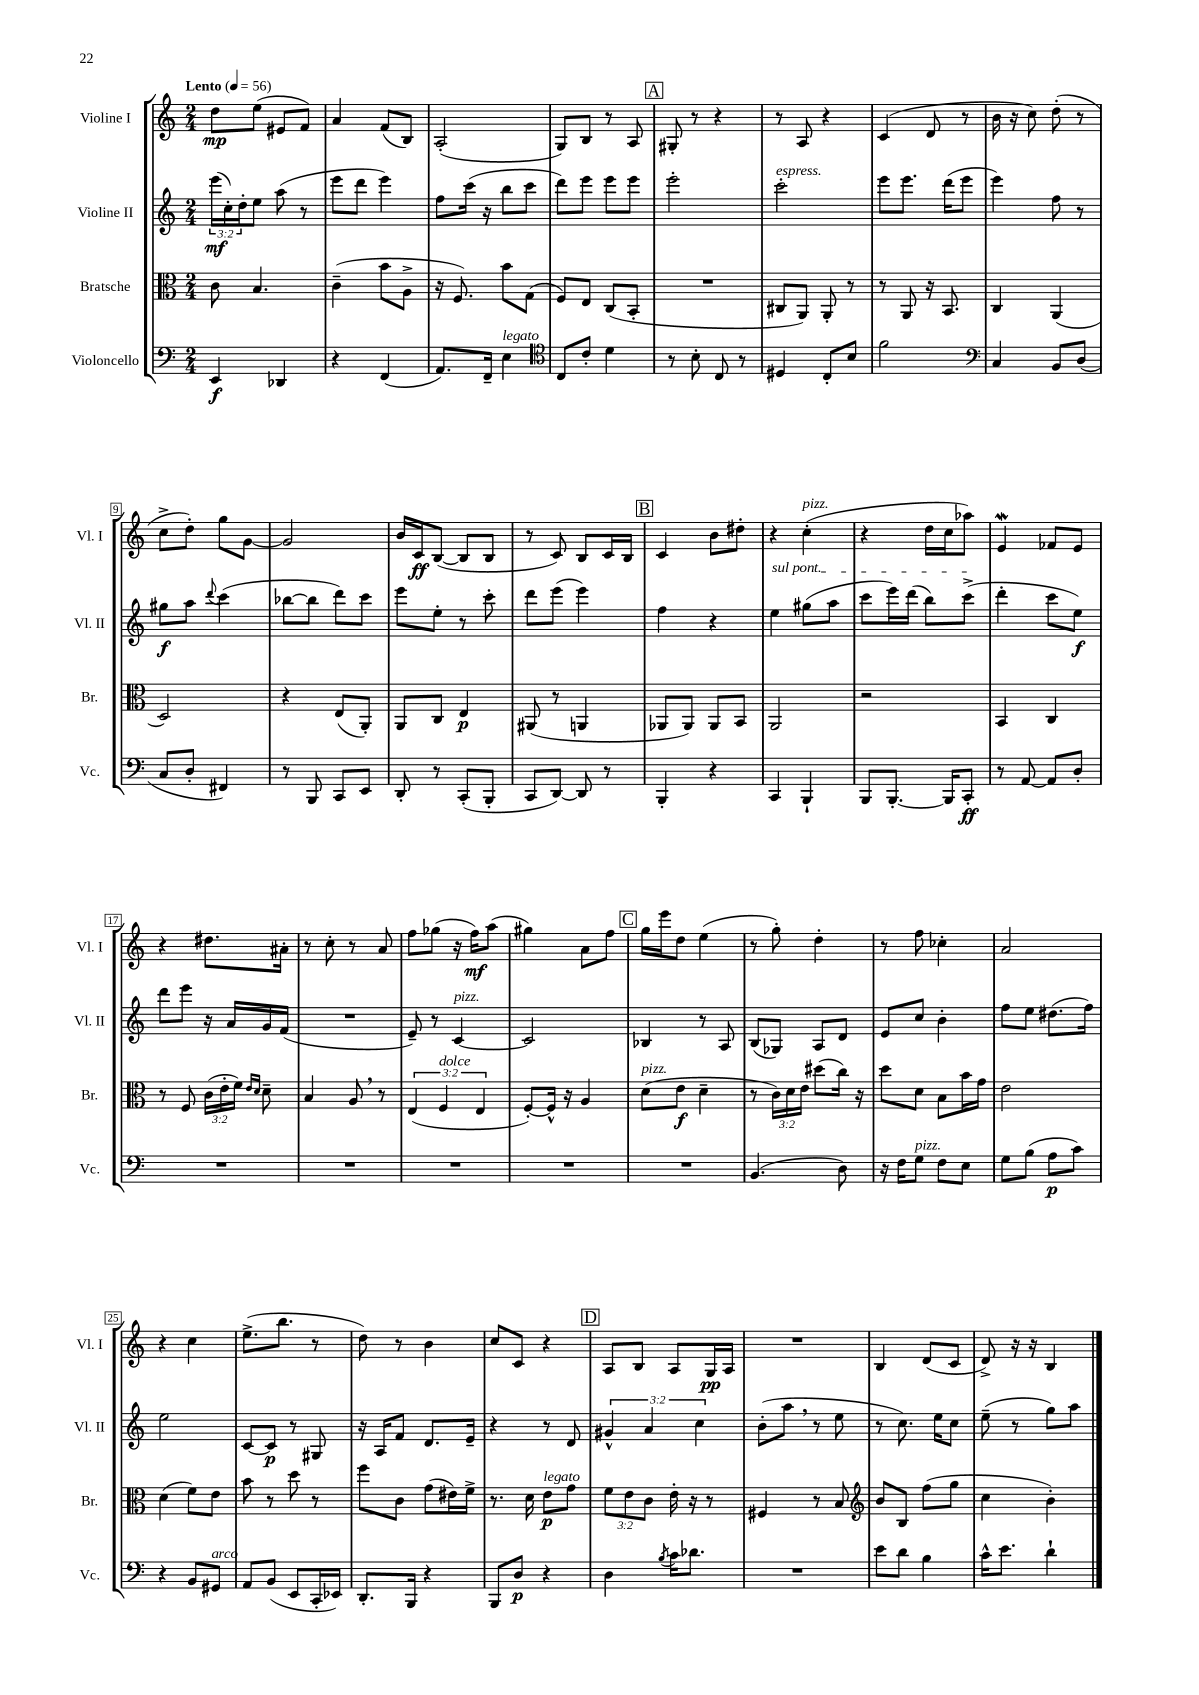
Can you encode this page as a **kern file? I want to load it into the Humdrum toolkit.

**kern	**kern	**kern	**kern
*staff4	*staff3	*staff2	*staff1
*clefF4	*clefC3	*clefG2	*clefG2
*k[]	*k[]	*k[]	*k[]
*M2/4	*M2/4	*M2/4	*M2/4
*MM56	*MM56	*MM56	*MM56
4EE	8c	(24eee	8dd
.	.	24cc')	.
.	.	24dd'	.
.	4.B	8ee	(8ee
4DD-	.	(8aa	8e#
.	.	8r	8f)
=	=	=	=
4r	(4c~	8eee	4a
.	.	8ddd	.
(4FF	8b	4eee)	(8f
.	8A^	.	8B)
=	=	=	=
8.AA)	16r	8ff	(2A'
.	8.F)	.	.
.	.	(16ccc	.
16FF~	.	16r	.
4E	8b	8bb	.
.	(8G	8ccc	.
=	=	=	=
*clefC4	*	*	*
8C	8F)	8ddd)	8G)
8c'	8E	8eee	8B
4d	(8C	8eee	8r
.	8BB'	8eee	8A
=	=	=	=
8r	2r	2eee'	8G#'
8B'	.	.	8r
8C	.	.	4r
8r	.	.	.
=	=	=	=
4D#	8C#	2ccc'	8r
.	8AA)	.	8A
8C'	8AA'	.	4r
8B	8r	.	.
=	=	=	=
2f	8r	8eee	(4c
.	8AA	8.eee	.
.	16r	.	8d
.	8.BB	(16ddd	.
.	.	8eee	8r
=	=	=	=
*clefF4	*	*	*
4C	4C	4eee)	16b
.	.	.	16r
.	.	.	8cc)
8BB	(4AA	8ff	(8dd'
(8D	.	8r	8r
=	=	=	=
8C	2D)	8gg#	8cc^
8D'	.	8aa	8dd')
.	.	8qqddd	.
4FF#)	.	(4ccc	8gg
.	.	.	[8g
=	=	=	=
8r	4r	[8bb-	2g]
8BBB	.	8bb-]	.
8CC	(8E	8ddd)	.
8EE	8AA')	8ccc	.
=	=	=	=
8DD'	8AA	8eee	16b
.	.	.	16c
8r	8C	8ee'	([8B
(8CC'	4E	8r	8B]
8BBB'	.	8ccc'	8B
=	=	=	=
8CC	(8AA#	8ddd	8r
[8DD)	8r	(8eee	8c)
8DD]	4AA	4eee)	8B
8r	.	.	16c
.	.	.	16B
=	=	=	=
4BBB'	8AA-	4ff	4c
.	8AA-)	.	.
4r	8AA-	4r	8b
.	8BB	.	8dd#'
=	=	=	=
4CC	2AA	4ee	4r
4BBB`	.	(8gg#	(4cc'
.	.	8aa	.
=	=	=	=
8BBB	2r	8ccc	4r
[8.BBB'	.	16eee)	.
.	.	(16ddd	.
.	.	8bb)	16dd
16BBB]	.	.	16cc
8CC'	.	(8ccc^	8aa-)
=	=	=	=
8r	4BB	4ddd'	4e
[8AA	.	.	.
8AA]	4C	8ccc	8f-
8D'	.	8ee)	8e
=	=	=	=
2r	8r	8ddd	4r
.	8F	8eee	.
.	(24c	16r	8.dd#
.	24e'	.	.
.	.	16a	.
.	24f)	.	.
.	16qqe	.	.
.	16qqd	.	.
.	8d~	16g	.
.	.	(16f	16a#'
=	=	=	=
2r	4B	2r	8r
.	.	.	8cc'
.	8A	.	8r
.	8r	.	8a
=	=	=	=
2r	(6E	8e~)	8ff
.	.	8r	(8gg-
.	6F	.	.
.	.	[4c	16r
.	.	.	16ff)
.	6E	.	.
.	.	.	(8aa
=	=	=	=
2r	[8F')	2c]	4gg#)
.	16F^^]	.	.
.	16r	.	.
.	4A	.	8a
.	.	.	8ff
=	=	=	=
2r	(8d	4B-	16gg
.	.	.	16eee
.	8e	.	8dd
.	4d~	8r	(4ee
.	.	8A	.
=	=	=	=
(4.BB	8r	(8B	8r
.	24c)	8G-)	8gg')
.	24d	.	.
.	24e	.	.
.	(8dd#	8A	4dd'
8D)	16cc)	8d	.
.	16r	.	.
=	=	=	=
16r	8dd	8e	8r
16F	.	.	.
8G	8d	8cc	8ff
8F	8B	4b'	4cc-'
8E	16b	.	.
.	16g	.	.
=	=	=	=
8G	2e	8ff	2a
(8B	.	8ee	.
8A	.	(8.dd#	.
8c)	.	.	.
.	.	16ff)	.
=	=	=	=
4r	(4d	2ee	4r
8BB	8f)	.	4cc
8GG#	8e	.	.
=	=	=	=
8AA	8b	[8c	(8.ee^
(8BB	8r	8c]	.
.	.	.	8.bb
8EE	8dd	8r	.
16CC'	8r	8G#	8r
16EE-)	.	.	.
=	=	=	=
8.DD'	8ff	16r	8dd)
.	.	16A	.
.	8c	8f	8r
16BBB	.	.	.
4r	(8g	8.d	4b
.	16e#)	.	.
.	16f^	16e~	.
=	=	=	=
8BBB	8.r	4r	8cc
8D	.	.	8c
.	16d	.	.
4r	8e	8r	4r
.	8g	8d	.
=	=	=	=
4D	12f	6g#^^	8A
.	12e	.	.
.	.	.	8B
.	12c	6a	.
8qB	.	.	.
16c	16e'	.	8A
8.d-	16r	.	.
.	.	6cc	.
.	8r	.	16G
.	.	.	16A
=	=	=	=
2r	4F#	(8b'	2r
.	.	8aa	.
.	8r	8r	.
.	8B	8ee	.
=	=	=	=
*	*clefG2	*	*
8e	8b	8r	4B
8d	8B	8.cc)	.
4B	(8ff	.	(8d
.	.	16ee	.
.	8gg	8cc	8c
=	=	=	=
16c^^	4cc	(8ee~	8d^)
8.e	.	.	.
.	.	8r	16r
.	.	.	16r
4d`	4b')	8gg)	4B
.	.	8aa	.
==	==	==	==
*-	*-	*-	*-
